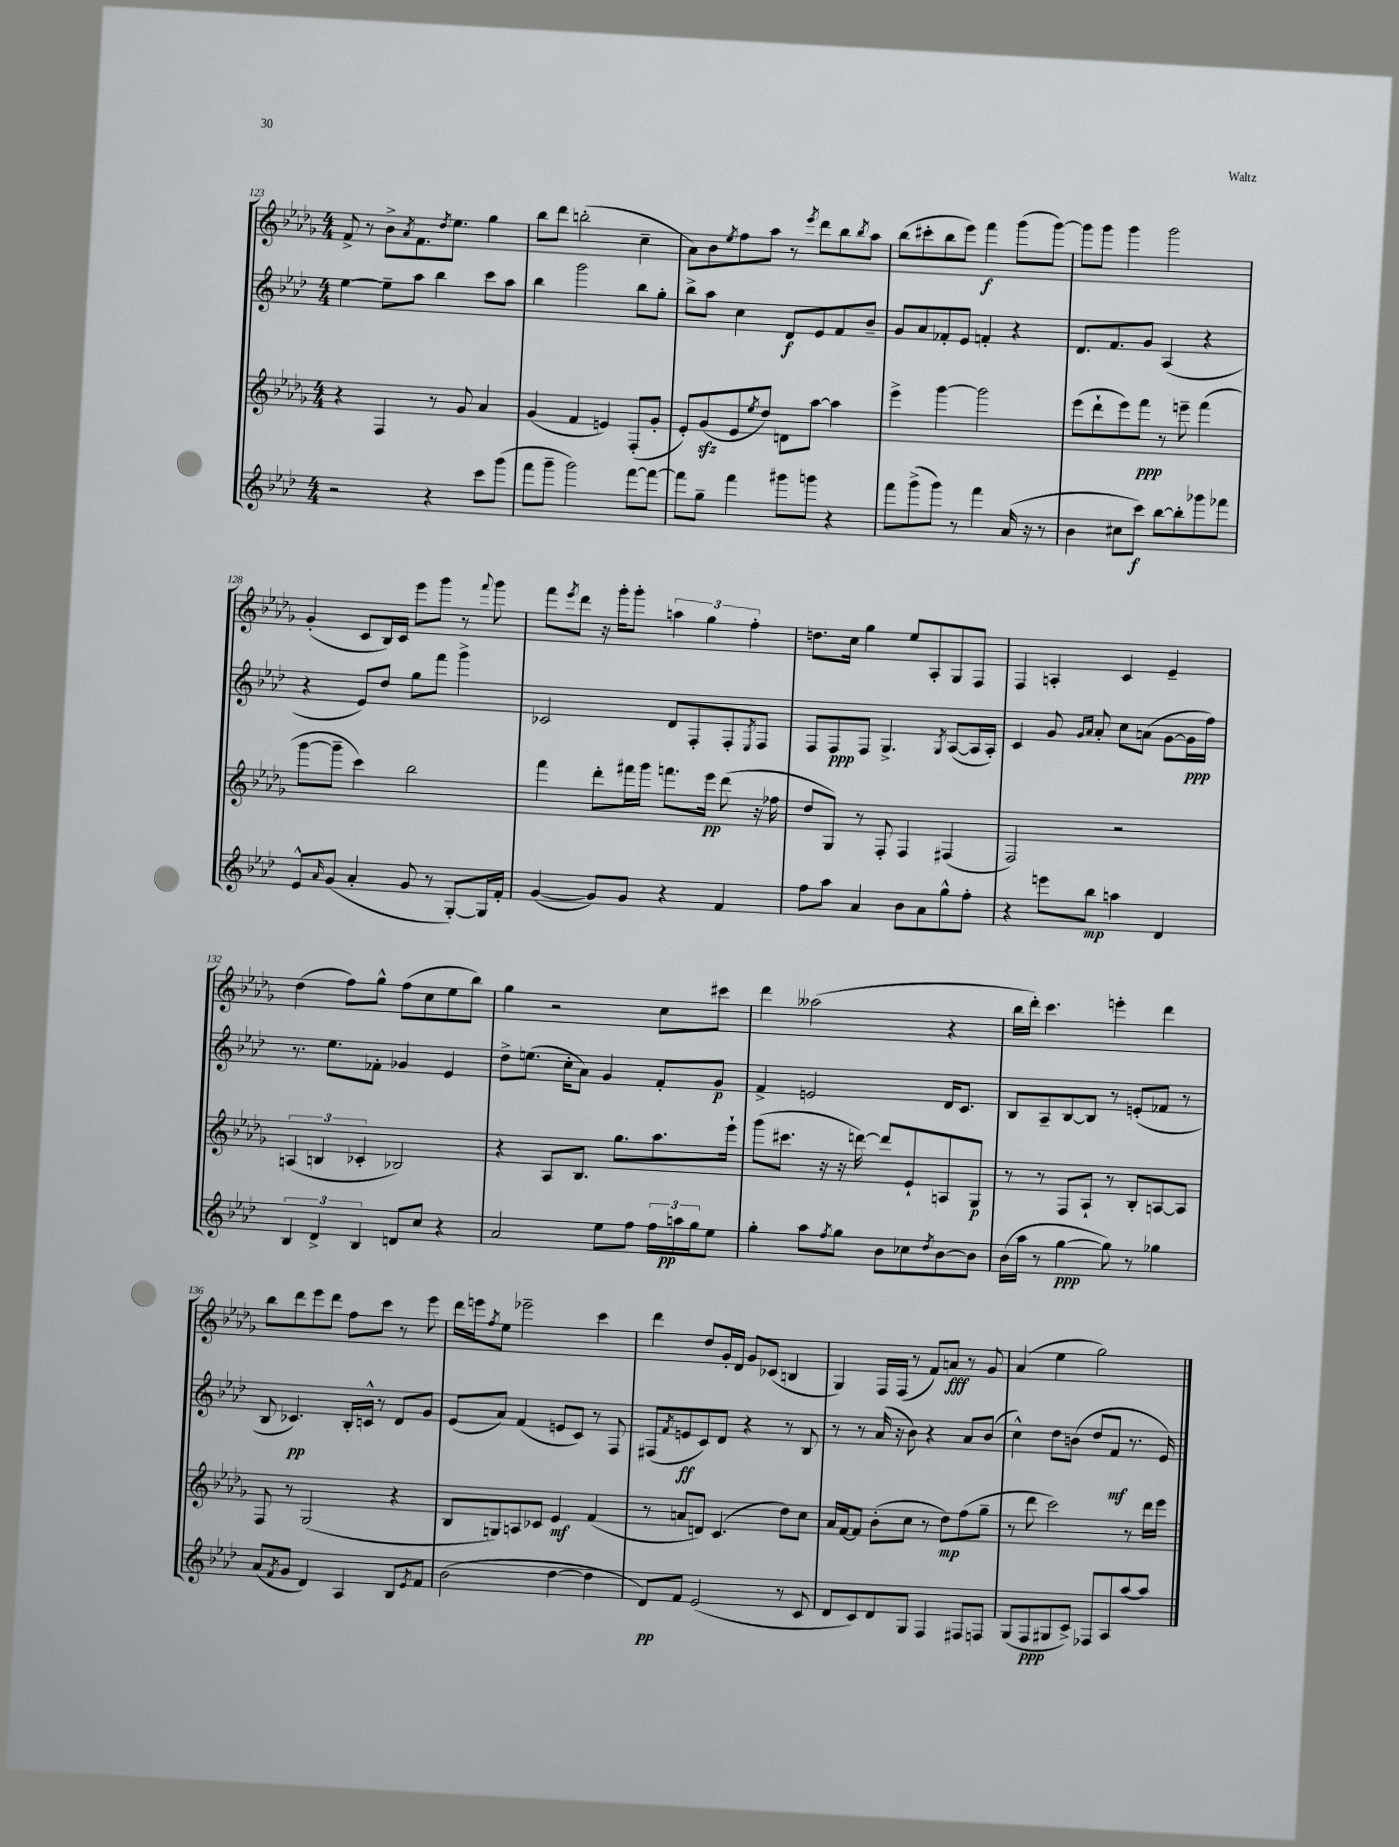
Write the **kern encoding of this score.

**kern	**kern	**kern	**kern
*staff4	*staff3	*staff2	*staff1
*clefG2	*clefG2	*clefG2	*clefG2
*k[b-e-a-d-]	*k[b-e-a-d-g-]	*k[b-e-a-d-]	*k[b-e-a-d-g-]
*M4/4	*M4/4	*M4/4	*M4/4
2r	4r	[4ee-\	8f^/
.	.	.	8r
.	4F/	8ee-~\]L	8b-^\L
.	.	.	8qa-/
.	.	8aa-\J	8.f\
4r	8r	4bb-\	.
.	.	.	8qdd-/
.	.	.	8.ee-\J
.	8g-/	.	.
8ccc\L	4a-/	8ccc\L	4gg-\
(8ggg\J	.	8aa-\J	.
=	=	=	=
8fff\L	(4g-/	4bb-\	8bb-\L
8ggg~\J	.	.	8ddd-\J
2ggg\)	4f/	2ggg\	(2bb'\
.	4e/)	.	.
[8fff\L	(8F'/L	8bb-\L	4cc~\
8fff\_J	8g-'/J	8gg'\J	.
=	=	=	=
8fff\]L	8e-'/L)	8bb-^\L	8a-\L)
8gg~\J	(8g-/	8aa-\J	8b-\
.	.	.	8qee-/
4fff\	8e-/	4cc\	8ff\
.	8qee-/	.	.
.	8dd-/J)	.	8aa-\J
8ggg#\L	8d\L	8d-/L	8r
.	.	.	8qeee-/
8ggg\J	[8aa-\J	8e-/	8ddd-\L
4r	4aa-\]	8f/	8bb-\
.	.	.	8qbb-/
.	.	8b-~/J	8aa-\J
=	=	=	=
8fff\L	4eee-^\	8g/L	(8bb-\L
(8ggg^\	.	8a-/	8ccc#'\
8ggg\J)	[4ggg-\	8f-'/	8bb-\
8r	.	8e-/J	8eee-\J)
4fff\	2ggg-\]	4f'/	4fff\
(16a-/	.	4r	(8ggg-\L
16r	.	.	.
8r	.	.	[8ggg-\J)
=	=	=	=
4b-\	(8eee-\L	8.d-/L	8ggg-\]L
.	8ddd-`\	.	8ggg-\J
.	.	8.f/	.
8cc#\L	8eee-\)	.	4ggg-\
8ccc\J)	8fff\J	8g/J	.
[8bb-\L	8r	(4A-/	2ggg-\
8bb-'\]	8eee~\	.	.
8ggg-\	(4fff\	4r	.
8fff-\J	.	.	.
=	=	=	=
8e-^^/L	[8ggg-\L	4r	(4g-'/
16qqa-/	.	.	.
(8g/J	8ggg-~\]J	.	.
4a-'/	4ccc\)	8e-/L)	8c/L
.	.	8dd-/J	16B-/L)
.	.	.	16c/JJ
8g/	2bb-\	8gg\L	8eee-\L
8r	.	8fff\J	8ggg-\J
[8G'/L)	.	4ggg^\	8r
.	.	.	8qqfff/
16G/]L	.	.	8ggg-\
16f'/JJ	.	.	.
=	=	=	=
([4g/	4fff\	2c-/	8fff\L
.	.	.	8qeee-/
.	.	.	8ddd-\J
8g/]L)	8ddd-'\L	.	16r
.	.	.	16ggg-'\LK
8g/J	16fff#\L	.	8ggg-'\J
.	16ggg-\JJ	.	.
4r	8.fff\L	8d-/L	6aa\
.	.	8F'/	.
.	.	.	6gg-\
.	16eee-\Jk	.	.
4f/	(8ddd-\	8F'/	.
.	.	.	6ff'\
.	.	8qE-/	.
.	16r	8F/J	.
.	16ff-\	.	.
=	=	=	=
8ff\L	8dd-/L	8F/L	8.dd\L
8aa-\J	8G-/J)	8F/	.
.	.	.	16cc\Jk
4a-/	8r	8F/J	4gg-\
.	8F'/	4.G^/	.
8b-\L	4F/	.	8ee-/L
8a-\	.	.	8A-'/
.	.	8qG/	.
8gg^^\	(4F#/	([8A-/L	8G-/
8ff'\J	.	16A-/]L	8F/J
.	.	16A-'/JJ)	.
=	=	=	=
4r	2F/)	4c/	4F/
8eee\L	.	8g/	4A'/
.	.	16qqg/LL	.
.	.	16qqa-/JJ	.
8bb-\J	.	8a-'/	.
4aa\	2r	8cc\L	4c/
.	.	(8a\J	.
4d-/	.	[8g\L	4e-~/
.	.	16g\]L	.
.	.	16ff\JJ)	.
=	=	=	=
6B-/	(6A/	8.r	(4dd-\
6d-^/	6B/	.	.
.	.	8.ee-\L	.
.	.	.	8ff\L)
6B-/	6c-'/	.	.
.	.	8f-'\J	8gg-^^\J
8d/L	2B-/)	4g-/	(8ff\L
8cc/J	.	.	8cc\
4r	.	4e-/	8ee-\
.	.	.	8bb-\J)
=	=	=	=
2a-/	4r	8dd-^\L	4gg-\
.	.	(8.ee\J	.
.	8A-/L	.	2r
.	.	16cc'\LK	.
.	8.B-/J	8a-\J)	.
8ee-\L	.	4g/	.
.	8.gg-\L	.	.
8ff\J	.	.	.
24ff\LL	8.aa-\	8f'/L	8cc\L
24aa\	.	.	.
24gg\J	.	.	.
8ee-\J	.	8g/J	8ccc#\J
.	16eee-`\Jk	.	.
=	=	=	=
4gg'\	(8ggg-\L	4f^/	4ddd-\
.	8.ccc#\J	.	.
8aa-\L	.	2e/	(2aa--\
.	16r	.	.
8qff/	.	.	.
8gg\J	16r	.	.
.	[16ddd\)	.	.
8b-\L	8ddd/]L	.	.
8cc-\	8e-`/	.	.
8qdd-/	.	.	.
[8b-\	8A/	16d-/LK	4r
.	.	8.c/J	.
8b-\]J	8G-/J	.	.
=	=	=	=
(16b-\LL	8r	8B-/L	16bb-\LL
16aa-\JJ	.	.	16ddd-'\JJ)
8r	8r	8A-~/	4.ccc\
[4gg\	8F/L	[8B-/	.
.	8A-`/J	8B-/]J	.
8gg\])	8r	8r	4eee'\
8r	8B-'/L	(8e'/L	.
4gg-\	[8A/	8f-/J	4ddd-\
.	8A/]J	8r	.
=	=	=	=
(8a-/L	8F/	8B-/	8bb-\L
8qf/	.	.	.
8g/J	8r	4.c-/)	8ddd-\
4d-/)	(2G-/	.	8eee-\
.	.	.	8ddd-\J
4A-/	.	16B-'/LL	8ff\L
.	.	16c^^/JJ	.
.	.	8r	8ccc\J
8B-/L	4r	8d-/L	8r
8qe-/	.	.	.
8f/J	.	8g/J	8eee-\
=	=	=	=
(2b-\	8B-/L	(8e-/L	16ddd-\LL
.	.	.	16eee\J
.	.	.	8qff/
.	8G/)	8a-/J)	8ee-\J
.	8A/	(4f/	2eee-~\
.	8c-/J	.	.
[4dd-\	4e-/	8e/L	.
.	.	8c/J)	.
4dd-\]	(4f/	8r	4ccc\
.	.	8F/	.
=	=	=	=
8d-/L)	8r	(8F#/L	4ddd-\
.	.	8qf/	.
8f/J	8a/L	8e/	.
(2e-/	8d/J)	8c/)	8dd-/L
.	(4.c/	8d-/J	16g-'/L
.	.	.	16d-/JJ
.	.	4r	8g-/L
.	.	.	(8c-/J
8r	8dd-\L)	8r	4B/
8c/	8cc\J	8B-/	.
=	=	=	=
8d-/L	16a-/LL	8r	4G-/)
.	[16f/J	.	.
8c/)	8f/]J	8r	.
8d-/	(8b-'\L	(16a-/	16F/LL
.	.	16r	(16F/JJ
8G/J	8cc\J	8b-\)	8r
4F/	8r	4r	8f/L)
.	8dd-\L)	.	8a/J
8F#/L	(8ff\	8a-/L	8r
8F/J	8gg-~\J	(8b-/J	8g-/
=	=	=	=
(8G/L	8r	4cc^^\)	(4a-/
8F/	8ddd-\	.	.
8G#/	2ccc\)	8dd-\L	4ee-\
8c^/J)	.	(8b\J	.
8F-/L	.	8dd-/L	2gg-\)
8A-/	.	8f/J	.
[8aa-/	8r	8.r	.
8aa-/]J	16ddd-\LL	.	.
.	16eee-\JJ	16e-/)	.
==	==	==	==
*-	*-	*-	*-
